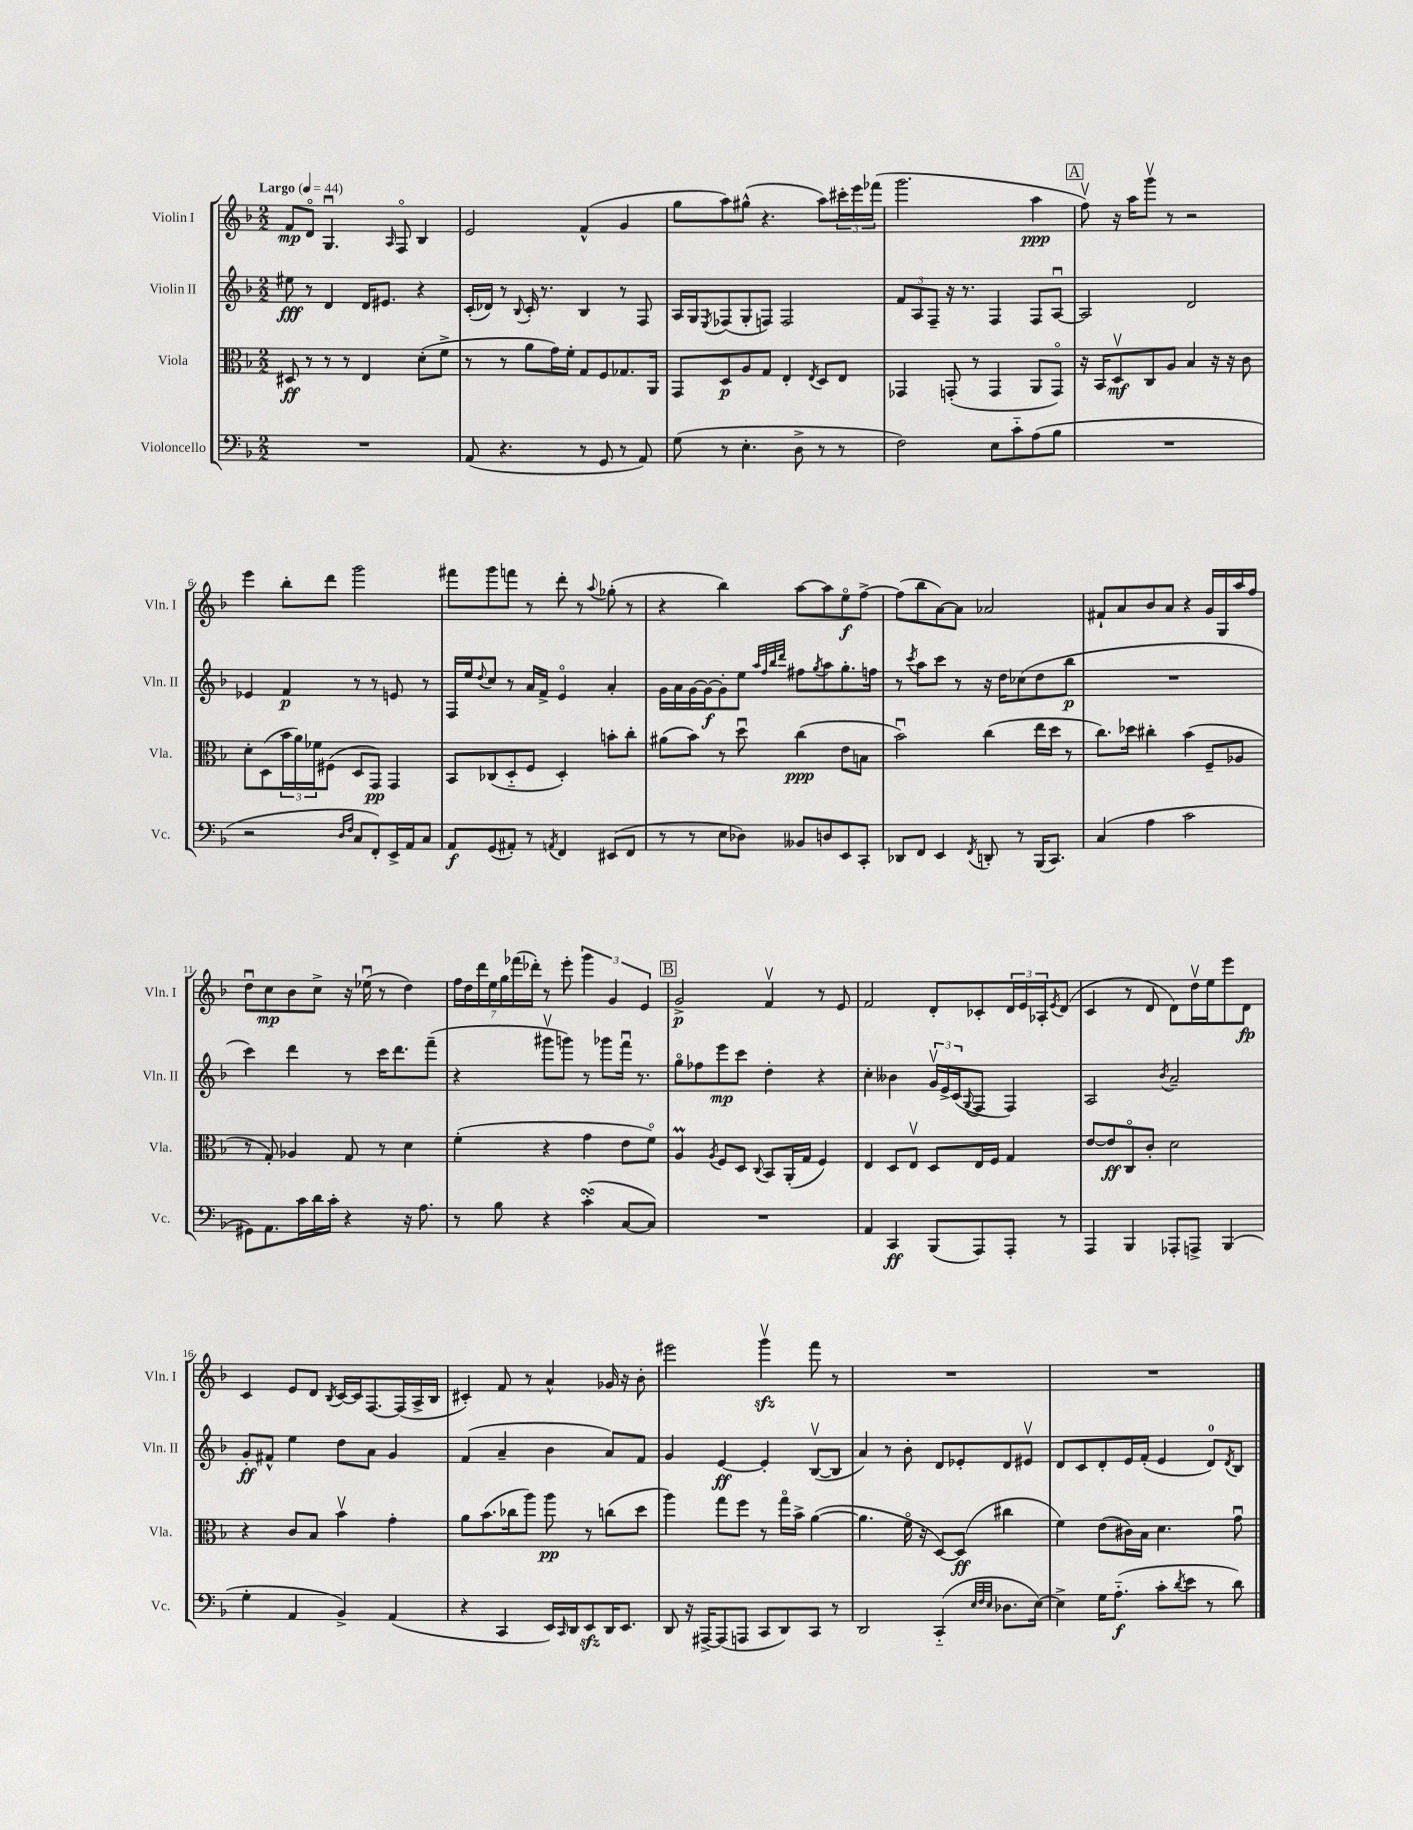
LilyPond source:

<<
\new StaffGroup <<
\new Staff = "s0" \with { instrumentName = "Violin I" shortInstrumentName = "Vln. I" } {
    \clef treble \key f \major \numericTimeSignature \time 2/2 \tempo "Largo" 4 = 44
    f'8\mp d'8\flageolet g4.\downbow \grace { a16 } f8\flageolet bes4 |
    e'2 f'4-^( g'4 |
    g''8 a''8) gis''8-^( r4. a''8) \tuplet 3/2 { cis'''16-. e'''16 fes'''16( } |
    g'''2. a''4\ppp |
    \mark \markup { \box "A" } f''8\upbow) r16 a''16 g'''8\upbow r8 r2 |
    e'''4 bes''8-. d'''8 g'''2 |
    fis'''8 g'''8 f'''8 r8 d'''8-. r8 \appoggiatura { a''8 } ges''8-.( r8 |
    r4 bes''4) a''8~ a''8 e''8\flageolet\f f''8~-> |
    f''8( bes''8 a'8~) a'8 aes'2 |
    fis'8-! a'8 bes'8 a'8 r4 g'16 g16 a''16 f''16 |
    d''8\downbow c''8\mp bes'8 c''8-> r16 ees''16\downbow( r8 d''4) |
    \tuplet 7/4 { f''16 d''16 d'''16 e''16 g''16 fes'''16( des'''16-.) } r8 e'''8-. \tuplet 3/2 { g'''4 g'4 e'4 } |
    \mark \markup { \box "B" } g'2->\p f'4\upbow r8 e'8 |
    f'2 d'8-. ces'8-. \tuplet 3/2 { d'16 e'16 aes16-. } \acciaccatura { e'8 } d'8( |
    c'4 r8 d'8 d'8) d''16\upbow e''16 e'''8 d'8\fp |
    c'4 e'8 d'8 \acciaccatura { bes8 } c'16~ c'16 f8.~ f16( a16-> bes16 |
    cis'4-.) f'8 r8 a'4-^ ges'16 r16 bes'8-. |
    eis'''2 g'''4\upbow\sfz f'''8 r8 |
    R1 |
    R1 \bar "|." |
}
\new Staff = "s1" \with { instrumentName = "Violin II" shortInstrumentName = "Vln. II" } {
    \clef treble \key f \major \numericTimeSignature \time 2/2
    eis''8\fff r8 d'4 d'16 eis'8. r4 |
    c'16-.( des'16) r8 \appoggiatura { bes8 } c'16-. r8. bes4 r8 f8 |
    a16 g16 \acciaccatura { e8 } fes8( g8-. f8) f2 |
    \tuplet 3/2 { f'8 a8 f8-- } r16 r8. f4 f8 a8~\downbow |
    \mark \markup { \box "A" } a2 d'2 |
    ees'4 f'4\p r8 r8 e'8 r8 |
    f16 e''16 \appoggiatura { d''8 } c''8 r8 a'16 f'16-> e'4\flageolet a'4-. |
    g'16 a'16 g'16~ g'16~\f g'8-. e''8 \grace { a''32 f''32 bes''32 d'''32 } fis''8 \acciaccatura { g''8 } a''8 g''8.-. f''16 |
    r8 \acciaccatura { c'''8 } a''8 c'''8 r8 r16 d''16 ces''8( d''8 bes''8\p |
    R1 |
    c'''4) d'''4 r8 c'''16 d'''8. f'''8--( |
    r4 gis'''8\upbow g'''8) r8 ges'''8 f'''16\downbow r8. |
    \mark \markup { \box "B" } g''8\flageolet fes''8 e'''8\mp c'''8 d''4-. r4 |
    c''4-. beses'4 \tuplet 3/2 { g'16\upbow e'16-> c'16( } \appoggiatura { g8 } f8 f4) |
    a2 \acciaccatura { bes'8 } a'2-- |
    g'8-.\ff fis'8-^ e''4 d''8 a'8 g'4 |
    f'4( a'4-- bes'4 a'8) f'8 |
    g'4 e'4~\ff e'4-. bes8~\upbow( bes8 |
    a'4) r8 bes'8-. d'8 ees'8-. d'8 eis'8\upbow |
    d'8 c'8 d'8-. e'16 f'16-.( e'4 d'8-0) \acciaccatura { d'8 } bes8 \bar "|." |
}
\new Staff = "s2" \with { instrumentName = "Viola" shortInstrumentName = "Vla." } {
    \clef alto \key f \major \numericTimeSignature \time 2/2
    dis8\ff r8 r8 r8 e4 d'8-.( f'8-> |
    r8 r8 a'8 g'16) f'16-. g8 f8 ges8. a,16 |
    g,8 d8\p a8 g8 e4-. \acciaccatura { e8 } d8 e8 |
    ges,4 g,8-.( r8 g,4 a,8 g,8\flageolet) |
    \mark \markup { \box "A" } r16 bes,16 d8\upbow\mf c8 a8 bes4 r16 r16 c'8 |
    d'8-. d8( \tuplet 3/2 { bes'16 a'16) fes'16 } fis8( d8 g,8\pp) g,4 |
    bes,8 ces8( d8-_ f8 d4-.) b'8-. c''8-. |
    ais'8( bes'8) r8 d''8\downbow c''4\ppp( e'8 b8 |
    bes'2\downbow) c''4( e''16 d''16 r8 |
    c''8.) des''16 cis''4-. bes'4( f8-- aes8 |
    r8 g8-.) aes4 g8 r8 d'4 |
    f'4-.( r4 g'4 e'8 f'8\flageolet) |
    \mark \markup { \box "B" } a4\prall \acciaccatura { a8 } f8 d8 \appoggiatura { c8 } bes,8 a,16-.( g16 f4) |
    e4 d8 e8\upbow d8 e16 f16 g4 |
    e'8~ e'8\ff c8\flageolet c'8-. d'2 |
    r4 c'8 bes8 bes'4\upbow g'4-. |
    a'8 bes'8.( ces''16 a''8) a''8\pp r8 c''8( d''8 |
    a''4) g''8 f''8 r8 g''16\flageolet bes'16-> a'4~( |
    a'4. f'16\flageolet r16 d8~) d8\ff( cis''4 |
    f'4) e'8( cis'16) bes16 d'4. g'8\downbow \bar "|." |
}
\new Staff = "s3" \with { instrumentName = "Violoncello" shortInstrumentName = "Vc." } {
    \clef bass \key f \major \numericTimeSignature \time 2/2
    R1 |
    a,8( r4. r8 g,8 r8 a,8) |
    g8( r8 e4.-. d8-> r8 r8 |
    f2) e8 c'8-_ a8( bes8 |
    \mark \markup { \box "A" } R1 |
    r2 \grace { d16 f16 } c8 f,8-.) e,16-> a,16 c8 |
    a,8\f g,8( ais,8-.) r8 \acciaccatura { a,8 } f,4 eis,8( f,8 |
    r8 r8 e8 des8) beses,8 d8 e,8 c,8-. |
    des,8 f,8 e,4 \acciaccatura { f,8 } d,8-. r8 bes,,16( c,8.) |
    c4( a4 c'2 |
    gis,8) a,8. c'16 d'16 c'16-. r4 r16 a8. |
    r8 bes8 r4 c'4-.\turn( c8~ c8) |
    \mark \markup { \box "B" } R1 |
    a,4 c,4\ff bes,,8( a,,8) a,,8-. r8 |
    a,,4 bes,,4 aes,,8-. a,,8-> bes,,4( |
    g4-. a,4 bes,4->) a,4( |
    r4 c,4 e,16) \grace { c,16 } d,16 e,8\sfz d,16 e,8. |
    d,8 r16 ais,,16~-> ais,,8( a,,8 c,8 d,8) c,8 r8 |
    d,2 c,4-_( \grace { e32 f32 e32 } des8. e16~) |
    e4-> g16 a8.-_\f( c'8-. \acciaccatura { d'8 } e'8 r8 d'8) \bar "|." |
}
>>
>>
